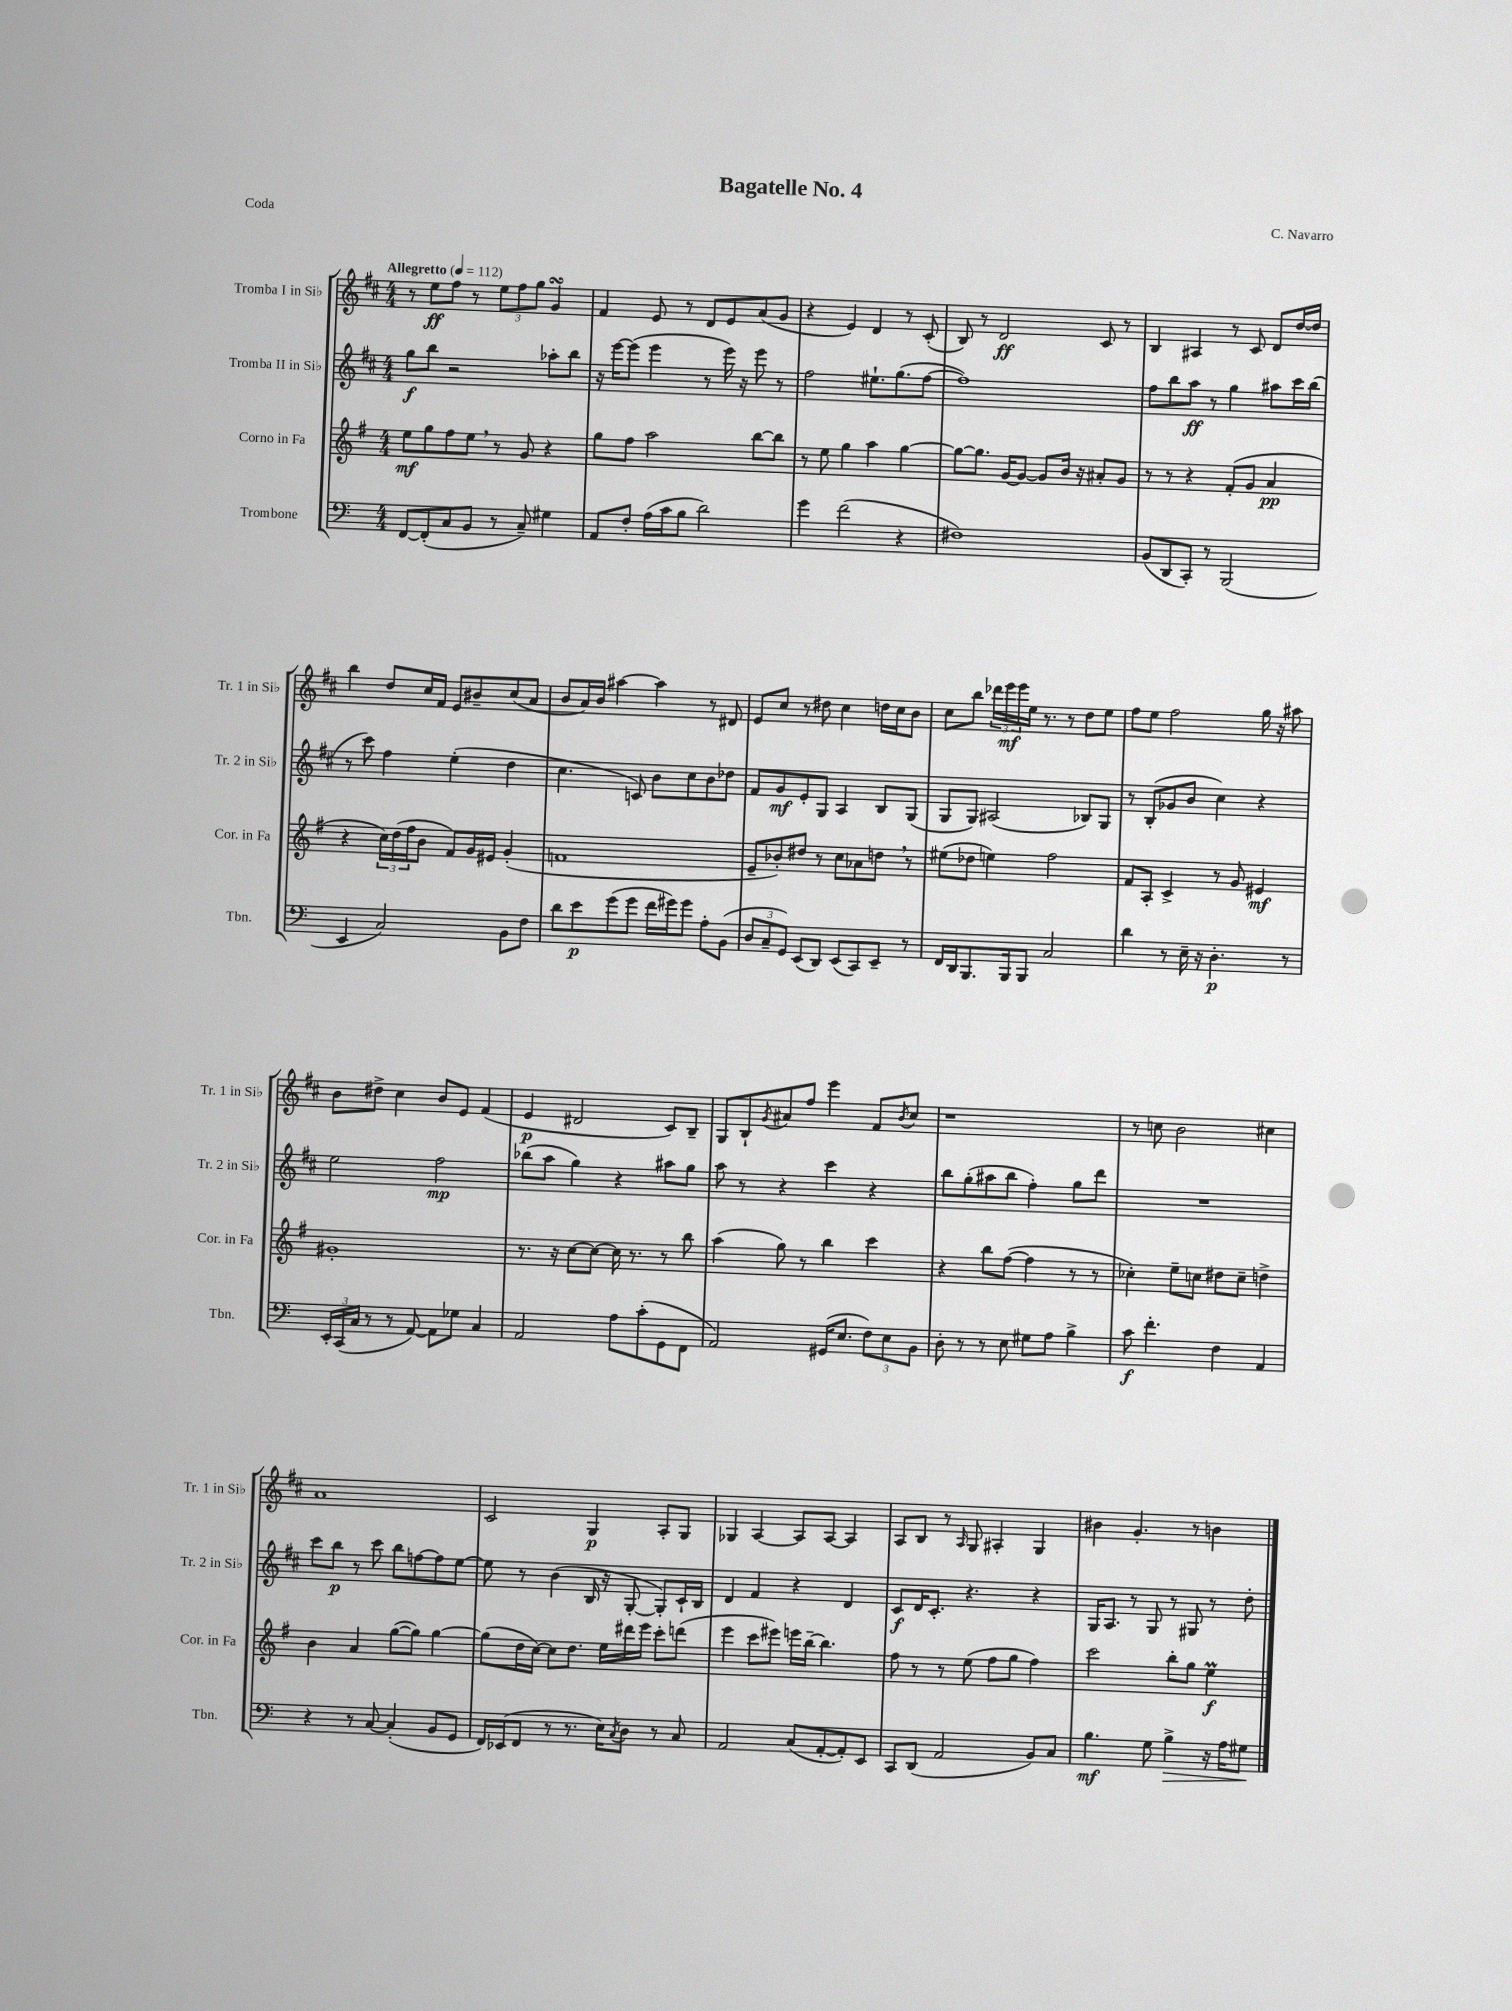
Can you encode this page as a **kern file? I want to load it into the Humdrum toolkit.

**kern	**dynam	**kern	**dynam	**kern	**dynam	**kern	**dynam
*part4	*part4	*part3	*part3	*part2	*part2	*part1	*part1
*staff4	*staff4	*staff3	*staff3	*staff2	*staff2	*staff1	*staff1
*I"Trombone	*	*I"Corno in Fa	*	*I"Tromba II in Si♭	*	*I"Tromba I in Si♭	*
*I'Tbn.	*	*I'Cor. in Fa	*	*I'Tr. 2 in Si♭	*	*I'Tr. 1 in Si♭	*
*clefF4	*	*clefG2	*	*clefG2	*	*clefG2	*
*k[]	*	*k[f#]	*	*k[f#c#]	*	*k[f#c#]	*
*M4/4	*	*M4/4	*	*M4/4	*	*M4/4	*
*MM112	*	*MM112	*	*MM112	*	*MM112	*
=1	=1	=1	=1	=1	=1	=1	=1
!	!	!	!	!	!	!LO:TX:a:B:t=Allegretto	!
[8FF/L	.	8ee\L	mf	8gg\L	f	8r	.
(8FF'/]	.	8gg\	.	8bb\J	.	8ee\L	ff
8C/	.	8ff#\	.	2r	.	8ff#\J	.
8BB/J	.	8ee,\J	.	.	.	8r	.
8r	.	8r	.	.	.	12ee\L	.
.	.	.	.	.	.	12ff#\	.
8C~/)	.	8g/	.	.	.	.	.
.	.	.	.	.	.	12gg\J	.
4G#X\	.	4r	.	8aa-X'\L	.	4gsSSs/	.
.	.	.	.	8bb\J	.	.	.
=2	=2	=2	=2	=2	=2	=2	=2
8AA/L	.	8gg\L	.	16r	.	4f#/	.
.	.	.	.	[16eee\KL	.	.	.
8F'/J	.	8ff#\J	.	(8eee\J]	.	.	.
(16A\LL	.	2aa\	.	4eee\	.	8e/	.
16c\J	.	.	.	.	.	.	.
8B\J	.	.	.	.	.	8r	.
2d\)	.	.	.	8r	.	8d/L	.
.	.	.	.	16eee\)	.	8e/	.
.	.	.	.	16r	.	.	.
.	.	[8bb\L	.	8eee\	.	(8a/	.
.	.	8bb\J]	.	8r	.	8g/J	.
=3	=3	=3	=3	=3	=3	=3	=3
4g\	.	8r	.	2ff#\	.	4r	.
.	.	8ee\	.	.	.	.	.
(2f\	.	4gg\	.	.	.	4e/)	.
.	.	4aa\	.	8.ee#X`\L	.	4d/	.
.	.	.	.	(8.gg\	.	.	.
4r	.	[4gg\	.	.	.	8r	.
.	.	.	.	[8ff#\J	.	(8c#'/	.
=4	=4	=4	=4	=4	=4	=4	=4
1F#X)	.	8gg\L_	.	1ff#])	.	8B/)	.
.	.	8.gg\J]	.	.	.	8r	.
.	.	.	.	.	.	2d/	ff
.	.	[16g/KL	.	.	.	.	.
.	.	8g/J_	.	.	.	.	.
.	.	8g/L]	.	.	.	.	.
.	.	16b/Jk	.	.	.	.	.
.	.	16r	.	.	.	.	.
.	.	8a#X'/L	.	.	.	8c#/	.
.	.	8g/J	.	.	.	8r	.
=5	=5	=5	=5	=5	=5	=5	=5
(8BB/L	.	8r	.	8ff#\L	.	4B/	.
8DD/	.	8r	.	8bb\	.	.	.
8CC'/J)	.	4r	.	8aa\J	ff	4A#X/	.
8r	.	.	.	8r	.	.	.
(2BBB/	.	(8f#'/L	.	4gg\	.	8r	.
.	.	8g/J	.	.	.	8c#/	.
.	.	4a/	pp	8aa#X\L	.	8d/L	.
.	.	.	.	16ccc#\L	.	[16dd/L	.
.	.	.	.	(16bb\JJ	.	16dd/JJ]	.
!!LO:LB:g=z
=6	=6	=6	=6	=6	=6	=6	=6
4EE/	.	4r	.	8r	.	4bb\	.
.	.	.	.	8ccc#\)	.	.	.
2C/)	.	24cc\LL)	.	4ff#\	.	8dd/L	.
.	.	(24dd\	.	.	.	.	.
.	.	24ff#\J	.	.	.	.	.
.	.	8b\J	.	.	.	16cc#/L	.
.	.	.	.	.	.	16f#/JJ	.
.	.	8f#/L)	.	(4ee'\	.	8e/L	.
.	.	16g/L	.	.	.	8b#X~/	.
.	.	16e#X/JJ	.	.	.	.	.
8BB\L	.	(4g'/	.	4dd\	.	(8cc#/	.
8F\J	.	.	.	.	.	8a/J	.
=7	=7	=7	=7	=7	=7	=7	=7
8d\L	.	1fn	.	4.cc#\	.	8b/L	.
8e\	p	.	.	.	.	16a/L)	.
.	.	.	.	.	.	16b/JJ	.
(8g\	.	.	.	.	.	[4aa#X\	.
8g\J	.	.	.	8cn/)	.	.	.
16f\LL	.	.	.	8b\L	.	4aa#\]	.
16g#X\J)	.	.	.	.	.	.	.
8g#\J	.	.	.	8cc#\	.	.	.
8A'\L	.	.	.	8b\	.	8r	.
(8BB\J	.	.	.	8dd-X\J	.	8d#X/	.
=8	=8	=8	=8	=8	=8	=8	=8
12D/L	.	8e~/L	.	8f#/L	.	8e/L	.
12C~/	.	.	.	.	.	.	.
.	.	8b-X'/)	.	8g/	mf	8cc#/J	.
12GG/J)	.	.	.	.	.	.	.
(8EE/L	.	8dd#X/J	.	8e'/	.	8r	.
8DD/J)	.	8r	.	8G/J	.	8dd#X\	.
(8EE/L	.	8cc\L	.	4A/	.	4cc#\	.
8CC/)	.	8a-X\	.	.	.	.	.
8EE~/J	.	8ddn,\J	.	8B/L	.	16ddn\LL	.
.	.	.	.	.	.	16cc#\J	.
8r	.	8r	.	(8G/J	.	8b\J	.
=9	=9	=9	=9	=9	=9	=9	=9
16FF/LL	.	(8ee#X\L	.	8G/L	.	8cc#\L	.
16DD/J	.	.	.	.	.	.	.
8.BBB/	.	8dd-X\J	.	8G/J)	.	8bb\J	.
.	.	4een\)	.	(2A#X/	.	24ddd-X\LL	.
.	.	.	.	.	.	24eee\	mf
16BBB/k	.	.	.	.	.	.	.
.	.	.	.	.	.	24eee\	.
8BBB/J	.	.	.	.	.	16ee\JJ	.
.	.	.	.	.	.	8.r	.
2C/	.	2ff#\	.	.	.	.	.
.	.	.	.	.	.	8r	.
.	.	.	.	8B-X/L)	.	8dd\L	.
.	.	.	.	8G/J	.	8ee\J	.
=10	=10	=10	=10	=10	=10	=10	=10
4d\	.	8f#/L	.	8r	.	8ff#\L	.
.	.	8A'/J	.	(8B'/L	.	8ee\J	.
8r	.	4c^/	.	8g-X/	.	2ff#\	.
16E~\	.	.	.	8b/J	.	.	.
16r	.	.	.	.	.	.	.
4.D'\	p	8r	.	4cc#\)	.	.	.
.	.	8g/	.	.	.	.	.
.	.	4e#X/	mf	4r	.	16gg\	.
.	.	.	.	.	.	16r	.
8r	.	.	.	.	.	8aa#X\	.
!!LO:LB:g=z
=11	=11	=11	=11	=11	=11	=11	=11
24EE'/LL	.	1g#X'	.	2ee\	.	8b\L	.
(24CC/	.	.	.	.	.	.	.
24C/JJ	.	.	.	.	.	.	.
8r	.	.	.	.	.	8dd#X^\J	.
8r	.	.	.	.	.	4cc#\	.
[8AA/)	.	.	.	.	.	.	.
8AA\L]	.	.	.	2ff#\	mp	8b/L	.
8G-X\J	.	.	.	.	.	8e/J	.
4C/	.	.	.	.	.	(4f#/	.
=12	=12	=12	=12	=12	=12	=12	=12
2AA/	.	8.r	.	(8bb-X\L	.	4e/	p
.	.	.	.	8aa\J	.	.	.
.	.	16r	.	.	.	.	.
.	.	[8cc\L	.	4gg\)	.	2d#X/	.
.	.	8cc\J_	.	.	.	.	.
8A\L	.	16cc\]	.	4r	.	.	.
.	.	8.r	.	.	.	.	.
(8c'\	.	.	.	.	.	.	.
8GG\	.	8r	.	8aa#X\L	.	8c#/L)	.
8FF\J	.	8bb\	.	8gg\J	.	8B~/J	.
=13	=13	=13	=13	=13	=13	=13	=13
2AA/)	.	(4aa\	.	8aa\	.	8G/L	.
.	.	.	.	8r	.	8B`/	.
.	.	.	.	.	.	8qg/	.
.	.	8gg\)	.	4r	.	8a#X/	.
.	.	8r	.	.	.	8ff#/J	.
(16GG#X/KL	.	4bb\	.	4ccc#\	.	4eee\	.
8.E/J	.	.	.	.	.	.	.
12F\L)	.	4ccc\	.	4r	.	8f#/L	.
12E\	.	.	.	.	.	.	.
.	.	.	.	.	.	8qb/	.
.	.	.	.	.	.	8cc#/J	.
12BB\J	.	.	.	.	.	.	.
=14	=14	=14	=14	=14	=14	=14	=14
8D'\	.	4r	.	8bb\L	.	1r	.
8r	.	.	.	(8gg'\	.	.	.
8r	.	8bb\L	.	8aa#X\	.	.	.
8E\	.	([8ff#\J	.	8bb\J	.	.	.
8G#X\L	.	4ff#\]	.	4ff#'\)	.	.	.
8A\J	.	.	.	.	.	.	.
4B^\	.	8r	.	8gg\L	.	.	.
.	.	8r	.	8ddd\J	.	.	.
=15	=15	=15	=15	=15	=15	=15	=15
8c\	f	4cc-X'\)	.	1r	.	8r	.
4.f'\	.	.	.	.	.	8ccn\	.
.	.	8ee~\L	.	.	.	2b\	.
.	.	8ccn\J	.	.	.	.	.
4F\	.	8dd#X\L	.	.	.	.	.
.	.	8cc~\J	.	.	.	.	.
4AA/	.	4ddn^\	.	.	.	4cc#X\	.
!!LO:LB:g=z
=16	=16	=16	=16	=16	=16	=16	=16
4r	.	4b\	.	8ccc#\L	.	1a	.
.	.	.	.	8bb\J	p	.	.
8r	.	4a/	.	8r	.	.	.
[8C/	.	.	.	8ccc#\	.	.	.
(4C'/]	.	([8gg\L	.	8bb\L	.	.	.
.	.	8gg\J])	.	[8ffn\	.	.	.
8BB/L	.	[4gg\	.	8ff\]	.	.	.
8GG/J	.	.	.	[8ee\J	.	.	.
=17	=17	=17	=17	=17	=17	=17	=17
16FF/LL)	.	(8gg\L]	.	8ee\]	.	2c#/	.
(16EE-X/J	.	.	.	.	.	.	.
8FF/J	.	16dd\L	.	8r	.	.	.
.	.	[16cc\JJ)	.	.	.	.	.
8r	.	8cc\L]	.	(4b\	.	.	.
8.r	.	8.dd\J	.	.	.	.	.
.	.	.	.	16B/	.	4G/	p
16E\KL)	.	16ee\LL	.	16r	.	.	.
8qC/	.	.	.	.	.	.	.
8D\J	.	16ddd#X\	.	[8G'/	.	.	.
.	.	16eee\JJ	.	.	.	.	.
8r	.	8ccc'\L	.	8G'/L])	.	8A'/L	.
8C/	.	(8dddn\J	.	16c#`/L	.	8G/J	.
.	.	.	.	16B/JJ	.	.	.
=18	=18	=18	=18	=18	=18	=18	=18
2AA/	.	4eee\	.	4d/	.	4G-X/	.
.	.	8ccc\L	.	4f#/	.	[4A/	.
.	.	8eee#X\J)	.	.	.	.	.
(8C/L	.	16eeen\LL	.	4r	.	8A/L]	.
.	.	[16bb~\JJ	.	.	.	.	.
[8AA'/	.	4.bb\]	.	.	.	[8A/J	.
8AA'/])	.	.	.	4d/	.	4A/]	.
8EE/J	.	.	.	.	.	.	.
=19	=19	=19	=19	=19	=19	=19	=19
8CC/L	.	8ff#\	.	8c#/L	f	8A/L	.
(8DD/J	.	8r	.	16d/K	.	8B/J	.
.	.	.	.	8.c#'/J	.	.	.
2AA/	.	8r	.	.	.	8r	.
.	.	.	.	.	.	16qqA/	.
.	.	(8ee\	.	4.r	.	8G/	.
.	.	8ff#\L	.	.	.	4A#X'/	.
.	.	8gg\J	.	.	.	.	.
8BB/L)	.	4ff#\)	.	4r	.	4G/	.
8C/J	.	.	.	.	.	.	.
=20	=20	=20	=20	=20	=20	=20	=20
4.B\	mf	2ccc\	.	16G/KL	.	4b#X\	.
.	.	.	.	8.A/J	.	.	.
.	.	.	.	8r	.	4.g'/	.
8G\	.	.	.	8G/	.	.	.
!	!LO:HP:b	!	!	!	!	!	!
4B^\	>	8bb'\L	.	8r	.	.	.
.	.	8gg\J	.	8G#X/	.	8r	.
16r	.	4eeM\	f	8r	.	4bn\	.
16A\KL	.	.	.	.	.	.	.
8G#X\J	.	.	.	8dd'\	.	.	.
.	]	.	.	.	.	.	.
==	==	==	==	==	==	==	==
*-	*-	*-	*-	*-	*-	*-	*-
